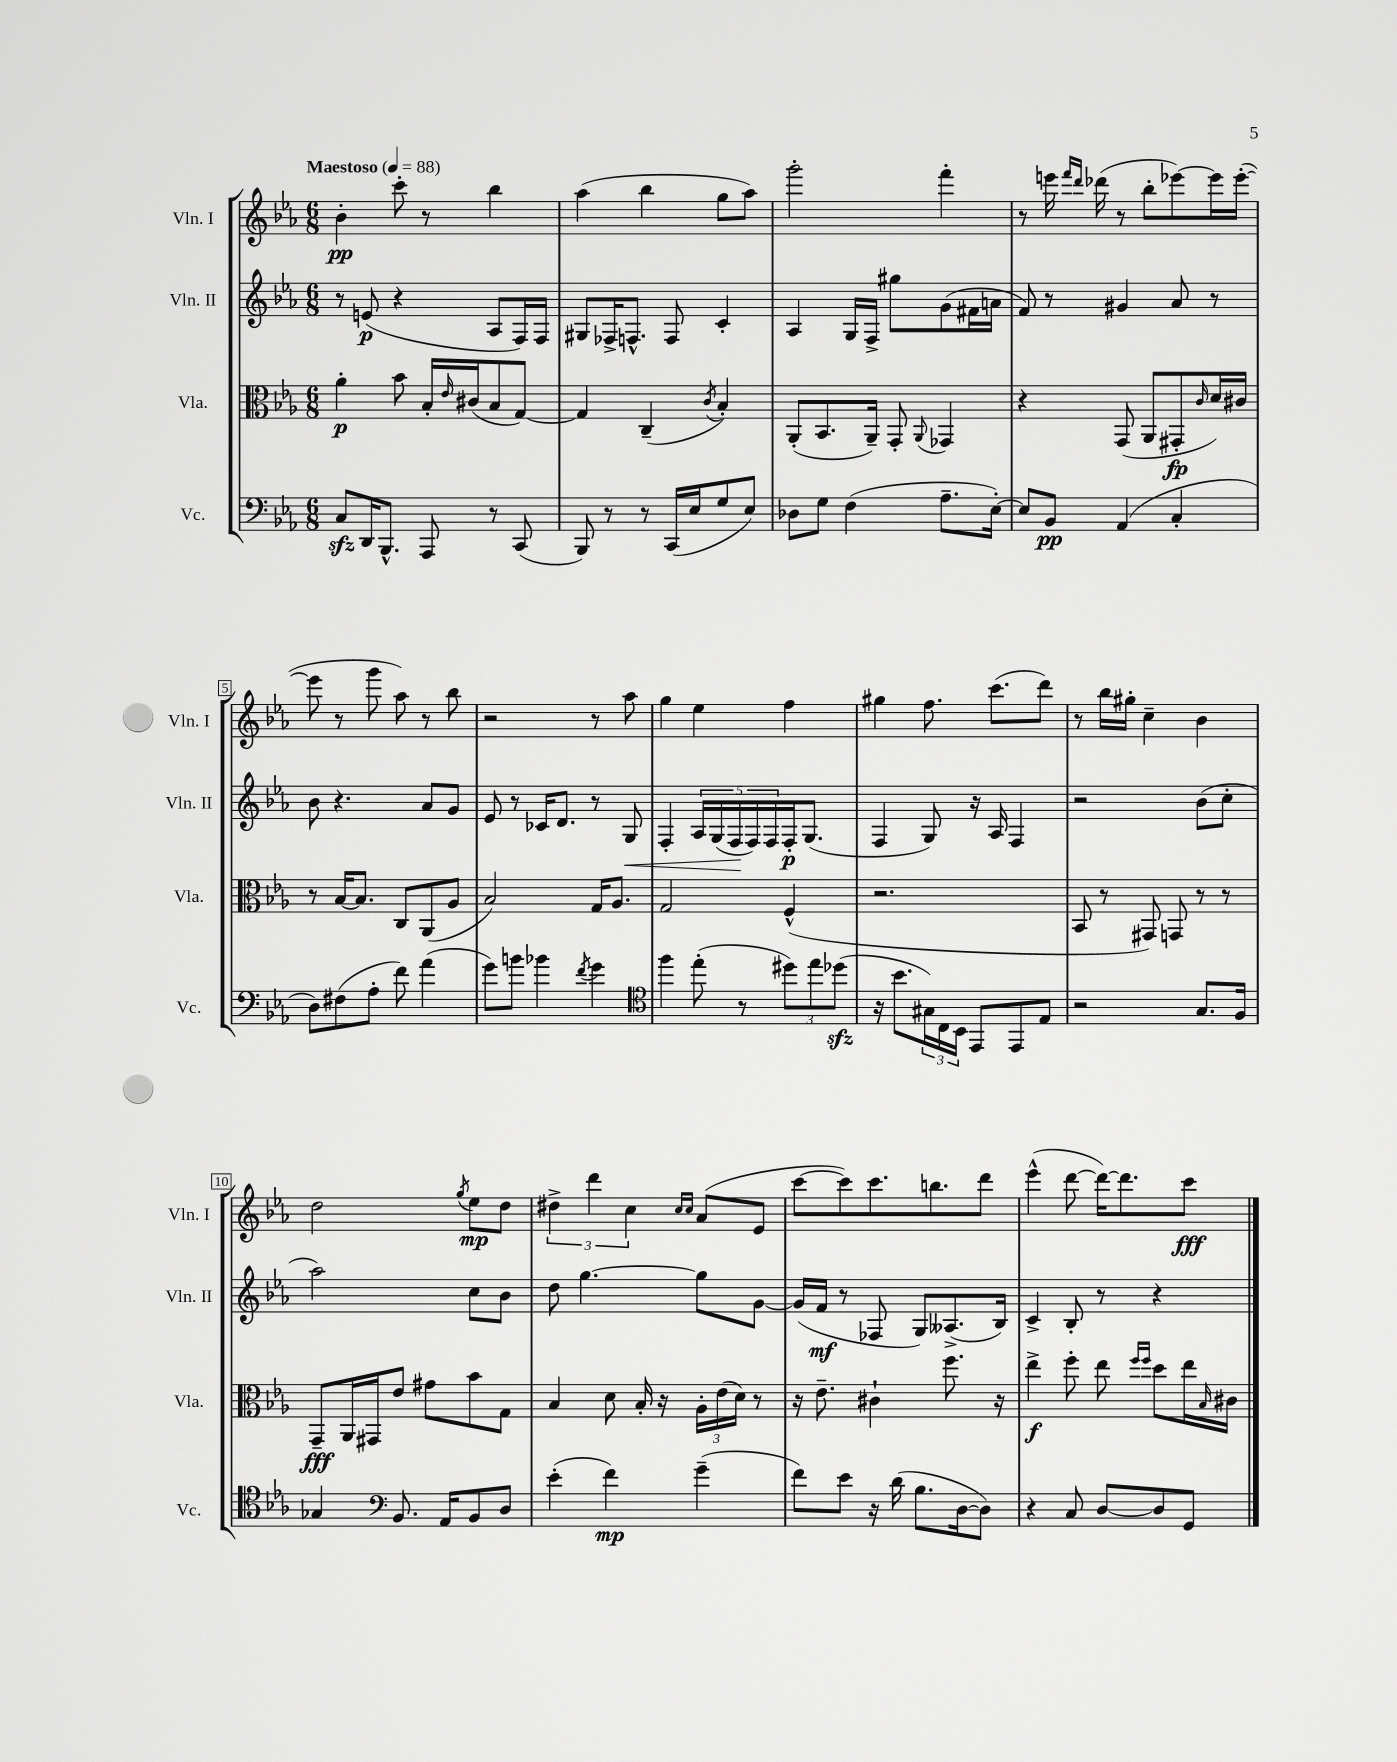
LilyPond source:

<<
\new StaffGroup <<
\new Staff = "s0" \with { instrumentName = "Vln. I" shortInstrumentName = "Vln. I" } {
    \clef treble \key ees \major \numericTimeSignature \time 6/8 \tempo "Maestoso" 4 = 88
    bes'4-.\pp c'''8-. r8 bes''4 |
    aes''4( bes''4 g''8 aes''8) |
    g'''2-. f'''4-. |
    r8 e'''16 \grace { f'''16 d'''16 } des'''16( r8 bes''8-. ees'''8~) ees'''16 ees'''16~-.( |
    ees'''8 r8 g'''8 aes''8) r8 bes''8 |
    r2 r8 aes''8 |
    g''4 ees''4 f''4 |
    gis''4 f''8. c'''8.( d'''8) |
    r8 bes''16 gis''16-. c''4-- bes'4 |
    d''2 \acciaccatura { g''8 } ees''8\mp d''8 |
    \tuplet 3/2 { dis''4-> d'''4 c''4 } \grace { c''16 c''16 } aes'8( ees'8 |
    c'''8~ c'''8) c'''8. b''8. d'''8 |
    ees'''4-^( d'''8~ d'''16~) d'''8. c'''8\fff \bar "|." |
}
\new Staff = "s1" \with { instrumentName = "Vln. II" shortInstrumentName = "Vln. II" } {
    \clef treble \key ees \major \numericTimeSignature \time 6/8
    r8 e'8\p( r4 aes8 f16) f16 |
    gis8 fes16-> f8.-^ f8 c'4-. |
    aes4 g16 f16-> gis''8 g'8( fis'16 a'16 |
    f'8) r8 gis'4 aes'8 r8 |
    bes'8 r4. aes'8 g'8 |
    ees'8 r8 ces'16 d'8. r8 g8\< |
    f4-. \tuplet 5/4 { aes16 g16( f16\! f16) f16 } f16-.\p g8.( |
    f4 g8) r16 aes16 f4 |
    r2 bes'8( c''8-. |
    aes''2) c''8 bes'8 |
    d''8 g''4.~ g''8 g'8~ |
    g'16( f'16\mf r8 fes8 g8) aeses8.->( bes16) |
    c'4-> bes8-. r8 r4 \bar "|." |
}
\new Staff = "s2" \with { instrumentName = "Vla." shortInstrumentName = "Vla." } {
    \clef alto \key ees \major \numericTimeSignature \time 6/8
    aes'4-.\p bes'8 bes16-. \grace { ees'16 } cis'16( bes8 g8~) |
    g4 c4--( \acciaccatura { c'8 } bes4-.) |
    aes,8-.( bes,8. aes,16--) g,8-. \appoggiatura { aes,8 } ges,4 |
    r4 g,8( aes,8 gis,8-.\fp \grace { c'16 } d'16) cis'16 |
    r8 bes16~ bes8. c8 aes,8( aes8 |
    bes2) g16 aes8. |
    g2 f4-^( |
    r2. |
    bes,8 r8 gis,8) g,8 r8 r8 |
    g,8--\fff aes,16 gis,16 ees'8 gis'8 bes'8 g8 |
    bes4 d'8 bes16-. r16 \tuplet 3/2 { aes16-. ees'16( d'16) } r8 |
    r16 ees'8.-- cis'4-! f''8. r16 |
    ees''4->\f f''8-. ees''8 \grace { f''16 f''16 } d''8 ees''16 \grace { bes16 } cis'16 \bar "|." |
}
\new Staff = "s3" \with { instrumentName = "Vc." shortInstrumentName = "Vc." } {
    \clef bass \key ees \major \numericTimeSignature \time 6/8
    c8\sfz d,16 bes,,8.-^ aes,,8 r8 c,8( |
    bes,,8) r8 r8 c,16( ees16 g8 ees8) |
    des8 g8 f4( aes8.-- ees16~-.) |
    ees8 bes,8\pp aes,4( c4-. |
    d8) fis8( aes8-. f'8) aes'4( |
    g'8) b'8 bes'4 \acciaccatura { f'8 } g'4 |
    \clef tenor f''4 ees''8-.( r8 \tuplet 3/2 { dis''8) ees''8 des''8\sfz( } |
    r16 bes'8. \tuplet 3/2 { gis16) c16 bes,16 } ees,8 ees,8 ees8 |
    r2 g8. f16 |
    ges4 \clef bass bes,8. aes,16 bes,8 d8 |
    ees'4-.( f'4\mp) g'4--( |
    f'8) ees'8 r16 d'16( bes8. d16~ d8) |
    r4 c8 d8~ d8 g,8 \bar "|." |
}
>>
>>
\layout { \context { \Score \override BarNumber.stencil = #(make-stencil-boxer 0.1 0.3 ly:text-interface::print) } }
